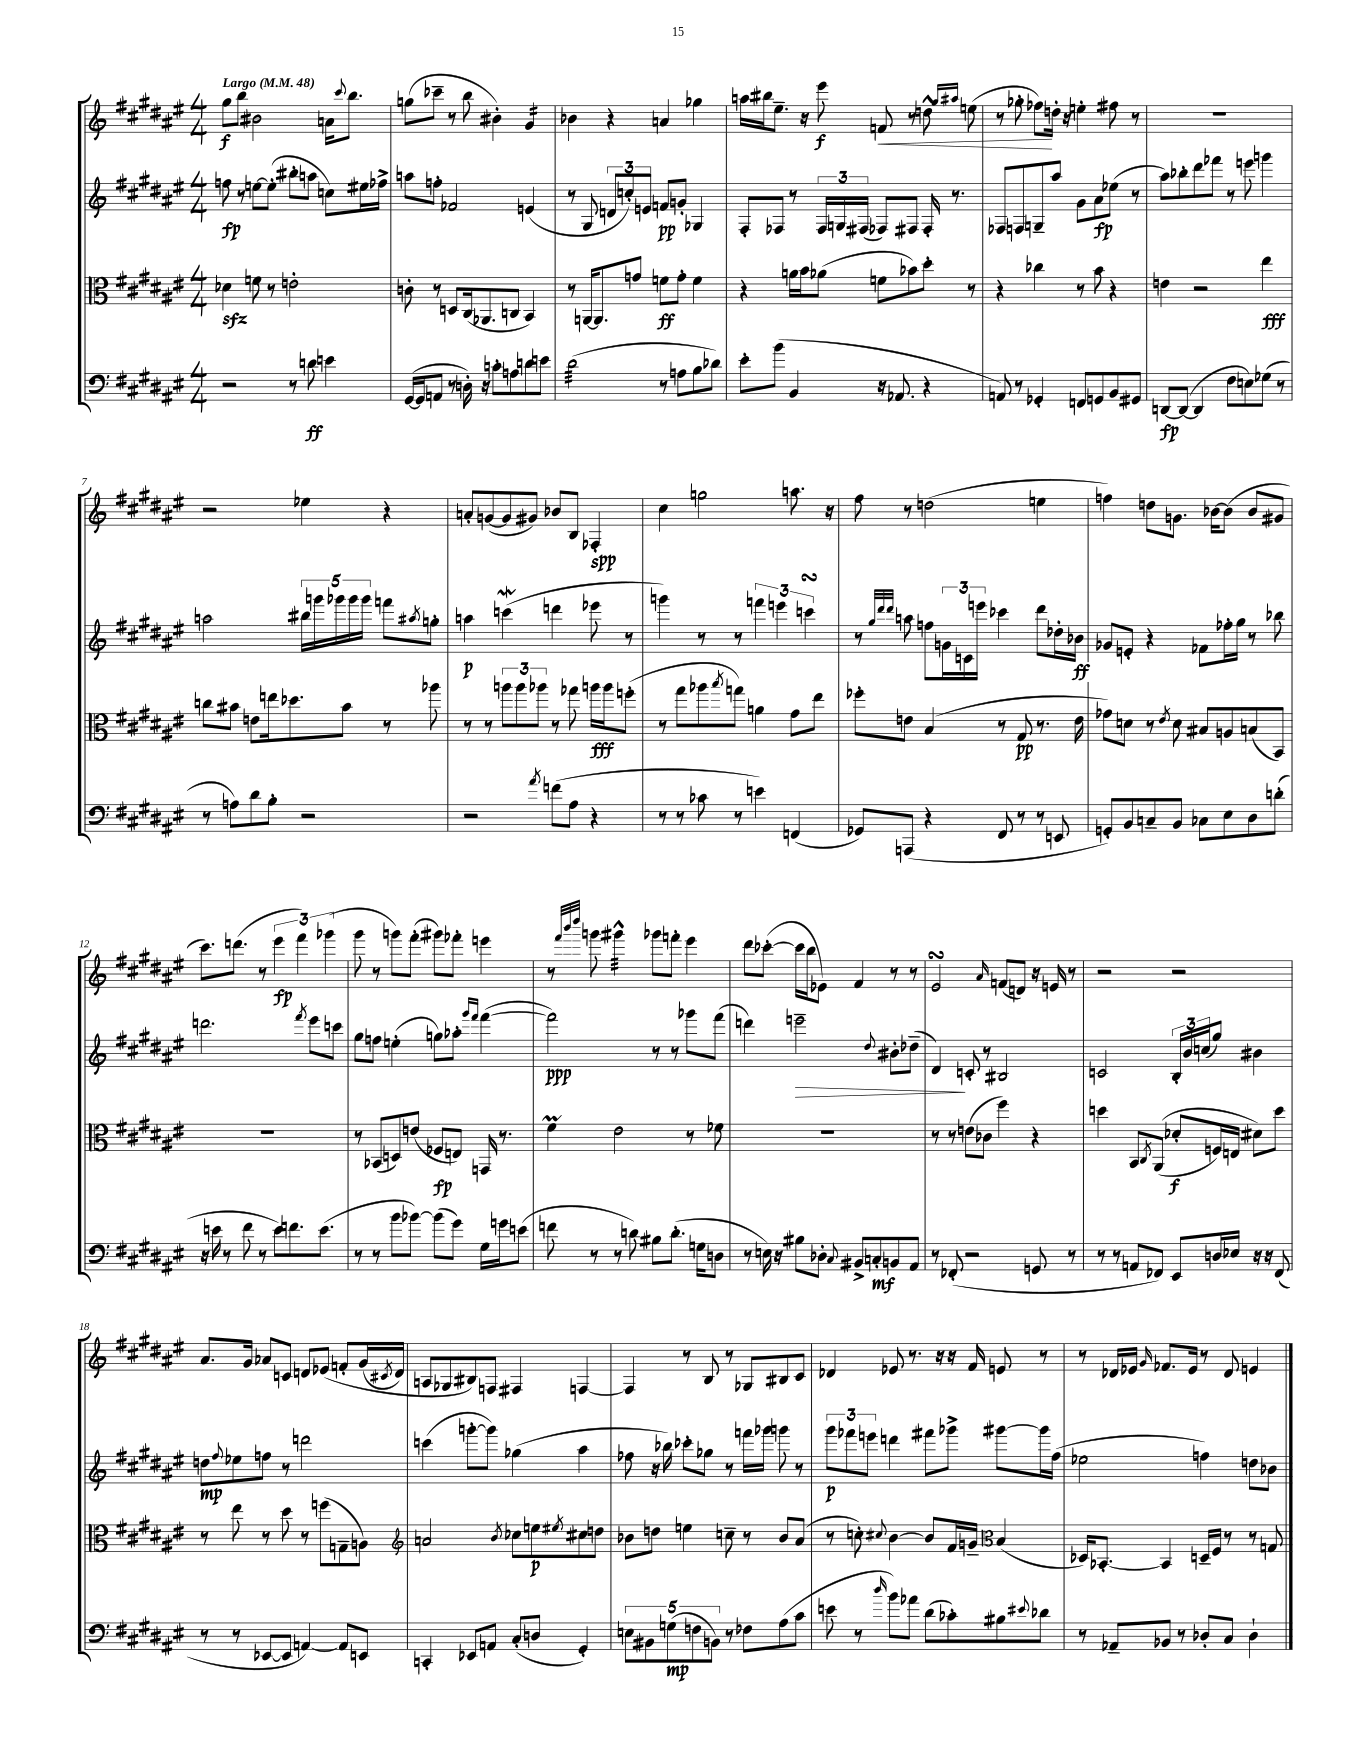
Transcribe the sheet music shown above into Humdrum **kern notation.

**kern	**kern	**kern	**kern
*staff4	*staff3	*staff2	*staff1
*clefF4	*clefC3	*clefG2	*clefG2
*k[f#c#g#d#a#e#]	*k[f#c#g#d#a#e#]	*k[f#c#g#d#a#e#]	*k[f#c#g#d#a#e#]
*M4/4	*M4/4	*M4/4	*M4/4
*MM48	*MM48	*MM48	*MM48
2r	4d-	8ff	8gg#
.	.	8r	8bb
.	8f	[8ee	2b#
.	8r	(8ee']	.
8r	2e'	8bb#'	.
8d	.	8aa	.
4e	.	8cc)	16a
.	.	.	8qqccc#
.	.	.	8.bb
.	.	16ee#	.
.	.	16ff-^	.
=	=	=	=
([16GG#	8c'	8aa	(8gg
16GG#]	.	.	.
8AA	8r	8ff'	8ccc-~
8r	8D	2f-	8r
16D')	(16C#	.	8bb
16r	8.AA-	.	.
8c'	.	.	4b#')
8A	8C	.	.
8d	4BB)	(4e	4g#
8e	.	.	.
=	=	=	=
(2d#	8r	8r	4b-
.	[16AA	8G#	.
.	8.AA]	.	.
.	.	12d	4r
.	.	12cc')	.
.	8g	.	.
.	.	12e	.
8r	8f	8f	4a
8A	8g'	8g'	.
8B	4f	4G-	4gg-
8d-)	.	.	.
=	=	=	=
8e#'	4r	8F#'	16aa
.	.	.	16bb#
(8b	.	8F-	8.ee#~
4BB	16a	8r	.
.	16b	.	16r
.	(8a-	24F-	8eee#
.	.	24G	.
.	.	(24F#	.
16r	8f	8F-)	8f
8.AA-	.	.	.
.	8b-)	8F#	8r
4r	8dd#'	16F#'	8dd^^
.	.	8.r	.
.	.	.	16qqgg#
.	.	.	16qqaa#
.	8r	.	(8ee
=	=	=	=
8AA)	4r	8F-	8r
8r	.	8F	8gg-'
4GG-'	4cc-	8G~	8ff-)
.	.	8aa#	16dd'
.	.	.	16r
8FF	8r	8g#	4ee'
8GG	8b	8a#	.
8BB	4r	(8ee-	8ff#
8GG#	.	8r	8r
=	=	=	=
[8DD	4e	8aa#)	1r
(8DD_	.	8bb-'	.
4DD]	2r	8ddd#	.
.	.	8fff-	.
8F#	.	8r	.
8E)	.	8eee	.
(8G-	4ee#	4ggg	.
8r	.	.	.
=	=	=	=
8r	8cc	2aa	2r
8A)	8b#	.	.
8d#	8e	.	.
8B'	16ee	.	.
.	8.dd-	.	.
2r	.	20bb#	4ee-
.	.	20ggg	.
.	.	20ggg-	.
.	8b#	.	.
.	.	20ggg-	.
.	.	20ggg-	.
.	8r	8fff	4r
.	.	8qaa#	.
.	8aa-	8gg'	.
=	=	=	=
2r	8r	4aa	8a'
.	8r	.	([8g
.	12aa	(4ccc	8g]
.	12aa	.	.
.	.	.	8g#)
.	12aa-	.	.
8qa#	.	.	.
(8f	8r	4ddd	8b-
8A#	8gg-	.	8B
4r	16aa	8eee-	4F-'
.	16aa	.	.
.	(8ff'	8r	.
=	=	=	=
8r	8r	4ggg)	4cc#
8r	8gg#	.	.
8c-	8aa-	8r	2gg
.	8qbb	.	.
8r	8gg)	8r	.
4e)	4a	6fff	.
.	.	6eee	.
(4FF	8g#	.	8.aa
.	.	6ccc	.
.	8ee#	.	.
.	.	.	16r
=	=	=	=
8GG-)	8ff-'	8r	8ff#
.	.	32qqgg#	.
.	.	32qqddd#	.
.	.	32qqddd#	.
(8AAA	8e	8aa	8r
4r	(4B	8ff	(2dd
.	.	24g	.
.	.	24c	.
.	.	24eee	.
8FF#	8r	4ccc-	.
8r	8G#	.	.
8r	8.r	8ddd#	4ee
8EE	.	16dd-'	.
.	16e	16b-	.
=	=	=	=
8GG')	8g-)	8g-	4ff)
8BB	8d	8e'	.
8C~	8r	4r	8dd
.	8qe#	.	.
8BB	8d	.	8.g
8C-	8B#	8f-	.
.	.	.	[16b-
8E#	8A	16ff-'	(8b-]
.	.	16gg#	.
8D#	(8B	8r	8b-
(8d'	8BB)	8bb-	8g#
=	=	=	=
16r	1r	2.ddd	8.ccc#)
16e	.	.	.
8r	.	.	.
.	.	.	(8.ddd
8f#	.	.	.
8r	.	.	8r
8e)	.	.	6eee#
8.f	.	.	.
.	.	.	6fff#)
.	.	8qfff#	.
.	.	8eee#	.
(8.e	.	.	.
.	.	.	(6ggg-
.	.	8ccc	.
=	=	=	=
8r	8r	8gg#	8ggg#
8r	(8BB-	8ff	8r
8b	8D)	(4ee'	8ggg)
[8b-)	(8e	.	(8fff#'
(8b-]	8F-	8gg)	8ggg#)
8g#)	8E)	8aa-'	8fff-'
.	.	16qqggg#	.
.	.	16qqfff#	.
16G#	16GG	([4fff#	4eee
16g	8.r	.	.
(8e	.	.	.
=	=	=	=
8f	4f#	2fff#])	8r
.	.	.	32qqfff#
.	.	.	32qqbbb
.	.	.	32qqdddd#
8r	.	.	8ggg
8r	2e#	.	4ggg#^^
8d)	.	.	.
8B#	.	8r	8ggg-
(8.d'	.	8r	8fff'
.	8r	8ggg-	4eee#
16G	.	.	.
8D	8f-	(8fff#	.
=	=	=	=
8r	1r	4ddd)	8ddd#
16E)	.	.	([8ccc-'
16r	.	.	.
8B#	.	2eee~	16ccc-]
.	.	.	16bb
8D-'	.	.	8e-)
8qqC#	.	.	.
8BB#^	.	.	4f#
8C'	.	.	.
.	.	8qqdd#	.
8BB	.	8b#'	8r
8AA#	.	(8dd-~	8r
=	=	=	=
8r	8r	4d#)	2e#
(8FF-'	8r	.	.
2r	(8e	8c'	.
.	8c-	8r	.
.	.	.	16qqa#
.	4ff#)	2B#	(8f
.	.	.	8d)
8GG	4r	.	16r
.	.	.	16e
8r	.	.	8r
=	=	=	=
8r	4dd	2c	2r
8r	.	.	.
8AA	8BB	.	.
.	8qC#	.	.
8FF-)	&((8AA#	.	.
8EE#	8d-'	24B'	2r
.	.	24b	.
.	.	(24cc	.
16D	16F)	8gg#)	.
16E-	16E	.	.
16r	8d#&)	4b#	.
16r	.	.	.
(8FF-	8dd	.	.
=	=	=	=
8r	8r	8dd	8.a#
.	.	8qqff#	.
8r	8ee#	8ee-	.
.	.	.	16g#
[8EE-	8r	8ff	8a-
8EE-]	8dd#	8r	8c
[4AA)	8r	2ddd	8d
.	(8ff	.	&(8e-
8AA]	8G~	.	8f'
8EE	8A)	.	(16g#
.	.	.	8qc#
.	.	.	16d)
=	=	=	=
*	*clefG2	*	*
4CC'	2a	(4ccc	8A
.	.	.	8G-
8EE-	.	[8ggg'	8B#&)
8AA	.	8ggg])	8F
.	8qb	.	.
(8C#'	8cc-	(4gg-	4F#
8D	8ee	.	.
.	8qee#	.	.
4GG#')	8cc#	4aa#	[4F
.	8dd	.	.
=	=	=	=
10E	8b-	8ff-	4F]
10BB#	.	.	.
.	8dd	16r	.
.	.	16bb-)	.
(10G	.	.	.
.	4ee	8ccc-'	8r
10F	.	.	.
.	.	8gg-	8B
10BB)	.	.	.
8r	8cc~	8r	8r
8F-	8r	16fff	8G-
.	.	16ggg-	.
(8A#	8b-	8ggg	8B#
8c#	(8a#	8r	8c#
=	=	=	=
8e	8r	12ggg#	4d-
.	.	12fff-	.
8r	8cc')	.	.
.	.	12eee	.
16qqdd#	8qqcc#	.	.
8b)	[4b	4ddd	8e-
8a-	.	.	8.r
(8d#	8b]	8fff#	.
.	.	.	16r
8c-')	16f#	8ggg-^	16r
.	16g~	.	16f#
*	*clefC3	*	*
8B#	(4B	[8ggg#	8e
8qqe#	.	.	.
8d-	.	16ggg#]	8r
.	.	(16ff#	.
=	=	=	=
8r	16D-)	2ee-	8r
.	[8.BB-'	.	.
8AA-~	.	.	16d-
.	.	.	16e-
.	.	.	16qqg#
8BB-	4BB-]	.	8.f-
8r	.	.	.
.	.	.	16e-
8D-'	16D~	4ff)	8r
.	16F#	.	.
8C#	8r	.	8d-
4D-`	8r	8dd	4e
.	8G	8b-	.
==	==	==	==
*-	*-	*-	*-
